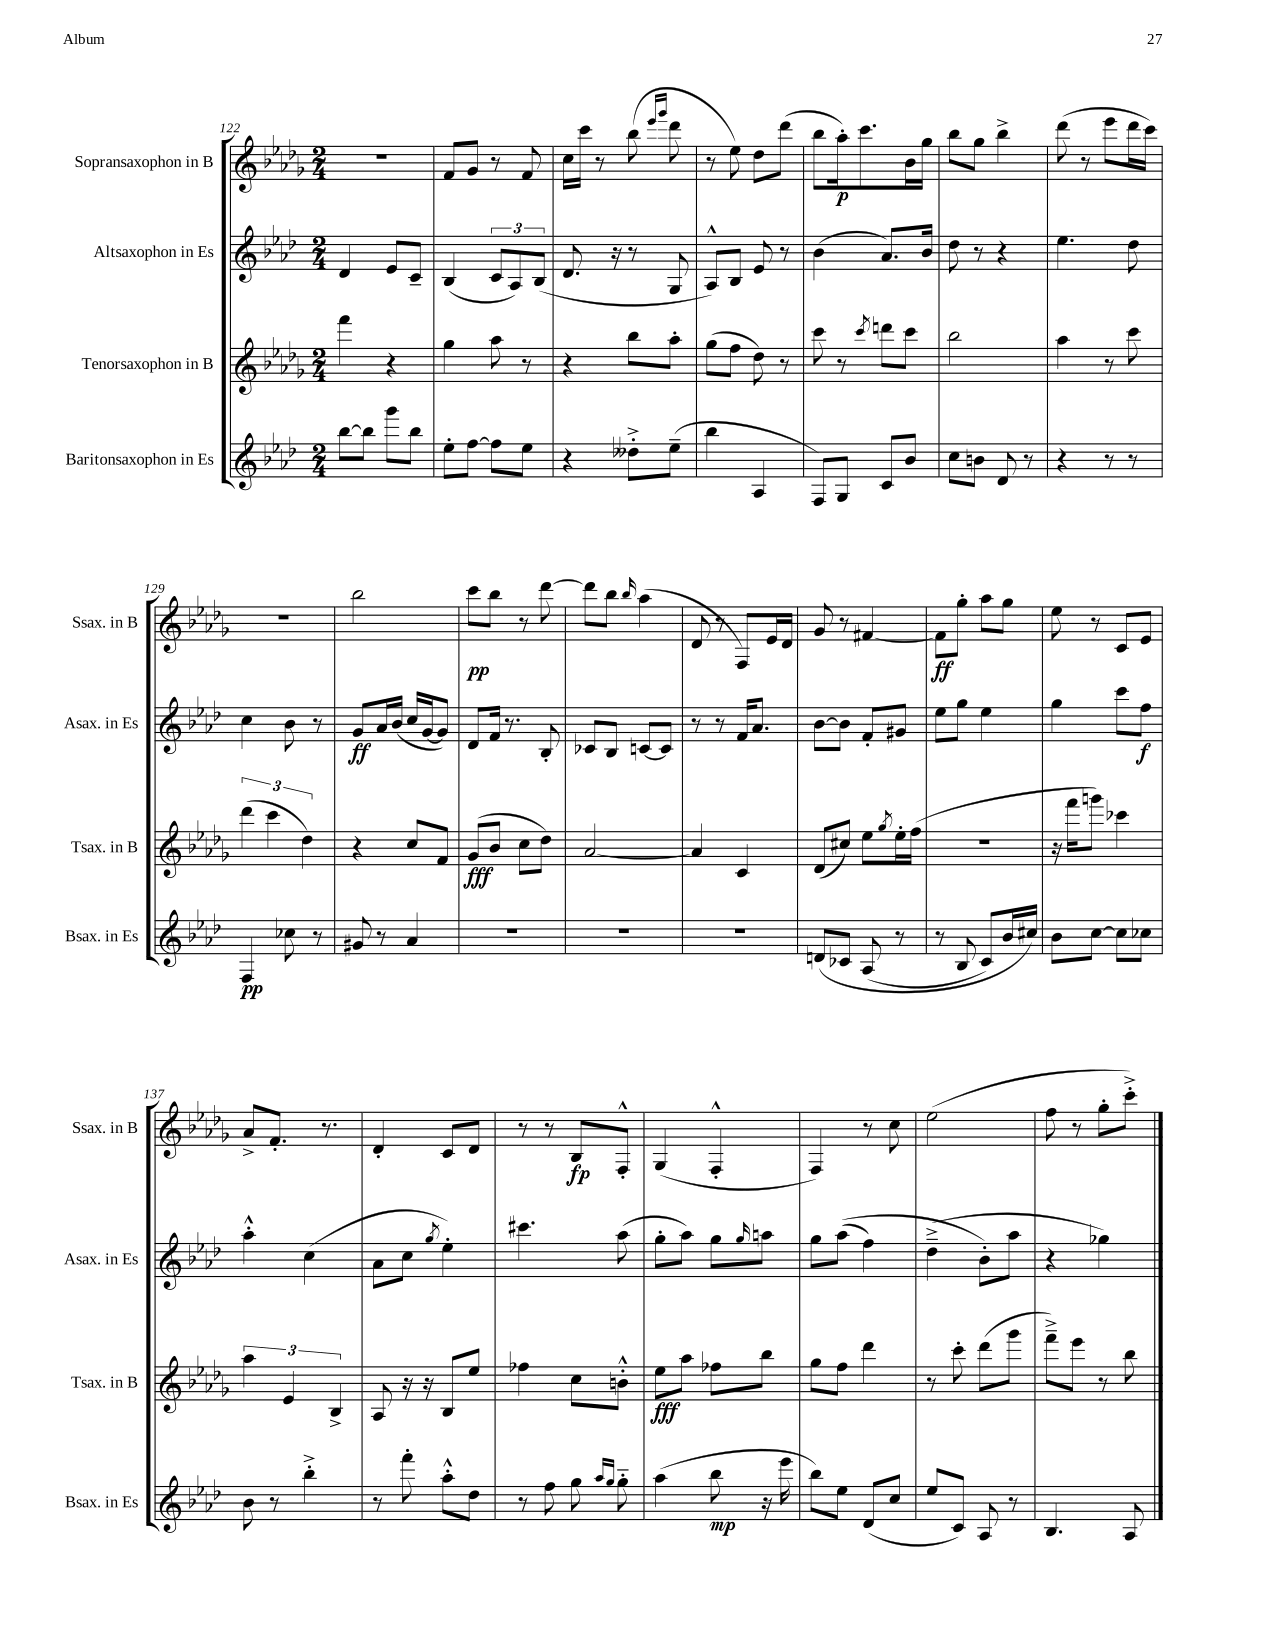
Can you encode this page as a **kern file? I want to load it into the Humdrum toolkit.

**kern	**kern	**kern	**kern
*staff4	*staff3	*staff2	*staff1
*clefG2	*clefG2	*clefG2	*clefG2
*k[b-e-a-d-]	*k[b-e-a-d-g-]	*k[b-e-a-d-]	*k[b-e-a-d-g-]
*M2/4	*M2/4	*M2/4	*M2/4
[8bb-	4fff	4d-	2r
8bb-]	.	.	.
8ggg	4r	8e-	.
8bb-	.	8c~	.
=	=	=	=
8ee-'	4gg-	(4B-	8f
[8ff	.	.	8g-
8ff]	8aa-	12c	8r
.	.	12A-)	.
8ee-	8r	.	8f
.	.	(12B-	.
=	=	=	=
4r	4r	8.d-	16cc
.	.	.	16ccc
.	.	.	8r
.	.	16r	.
8dd--'^	8bb-	8r	(8bb-
.	.	.	16qqeee-
.	.	.	16qqggg-
(8ee-~	8aa-'	8G	8ddd-
=	=	=	=
4bb-	(8gg-	8A-^^)	8r
.	8ff	8B-	8ee-)
4A-	8dd-)	8e-	8dd-
.	8r	8r	(8ddd-
=	=	=	=
8F)	8ccc	(4b-	8bb-
8G	8r	.	16aa-')
.	.	.	8.ccc
.	8qccc	.	.
8c	8ddd	8.a-)	.
8b-	8ccc	.	16b-
.	.	16b-	16gg-
=	=	=	=
8cc	2bb-	8dd-	8bb-
8b	.	8r	8gg-
8d-	.	4r	4bb-^
8r	.	.	.
=	=	=	=
4r	4aa-	4.ee-	(8ddd-
.	.	.	8r
8r	8r	.	8eee-
8r	8ccc	8dd-	16ddd-
.	.	.	16ccc)
=	=	=	=
4F	(6ddd-	4cc	2r
.	6ccc	.	.
8cc-	.	8b-	.
.	6dd-)	.	.
8r	.	8r	.
=	=	=	=
8g#	4r	8g	2bb-
8r	.	16a-	.
.	.	(16b-	.
4a-	8cc	16cc	.
.	.	[16g	.
.	8f	8g])	.
=	=	=	=
2r	(8g-	8d-	8ccc
.	8b-	16f	8bb-
.	.	8.r	.
.	8cc	.	8r
.	8dd-)	8B-'	[8ddd-
=	=	=	=
2r	[2a-	8c-	8ddd-]
.	.	8B-	8bb-
.	.	.	16qqbb-
.	.	[8c	(4aa-
.	.	8c]	.
=	=	=	=
2r	4a-]	8r	8d-
.	.	8r	8r
.	4c	16f	8F)
.	.	8.a-	.
.	.	.	16e-
.	.	.	16d-
=	=	=	=
&(8d	(8d-	[8b-	8g-
8c-	8cc#)	8b-]	8r
(8A-	8ee-	8f'	[4f#
.	8qgg-	.	.
8r	16ee-'	8g#	.
.	(16ff	.	.
=	=	=	=
8r	2r	8ee-	8f#]
8B-	.	8gg	8gg-'
8c)	.	4ee-	8aa-
16b-	.	.	8gg-
16cc#&)	.	.	.
=	=	=	=
8b-	16r	4gg	8ee-
.	16fff	.	.
[8cc	8ggg)	.	8r
8cc]	4ccc-	8ccc	8c
8cc-	.	8ff	8e-
=	=	=	=
8b-	6aa-	4aa-'^^	8a-^
8r	.	.	8.f'
.	6e-	.	.
4bb-'^	.	(4cc	.
.	.	.	8.r
.	6B-^	.	.
=	=	=	=
8r	8A-	8a-	4d-'
8fff'	16r	8cc	.
.	16r	.	.
.	.	8qgg	.
8aa-'^^	8B-	4ee-')	8c
8dd-	8ee-	.	8d-
=	=	=	=
8r	4ff-	4.ccc#	8r
8ff	.	.	8r
8gg	8cc	.	8B-
16qqaa-	.	.	.
16qqgg	.	.	.
8gg'~	8b'^^	(8aa-	8F'^^
=	=	=	=
(4aa-	8ee-	8gg'	(4G-
.	8aa-	8aa-)	.
8bb-	8ff-	8gg	4F'^^
.	.	16qqgg	.
16r	8bb-	8aa	.
16eee-	.	.	.
=	=	=	=
8bb-)	8gg-	8gg	4F)
8ee-	8ff	&((8aa-	.
(8d-	4ddd-	4ff)	8r
8cc	.	.	8cc
=	=	=	=
8ee-	8r	(4dd-~^	(2ee-
8c)	8ccc'	.	.
8A-	(8ddd-	8b-'&)	.
8r	8ggg-	8aa-	.
=	=	=	=
4.B-	8fff~^)	4r	8ff
.	8eee-	.	8r
.	8r	4gg-)	8gg-'
8A-	8bb-	.	8ccc'^)
==	==	==	==
*-	*-	*-	*-
